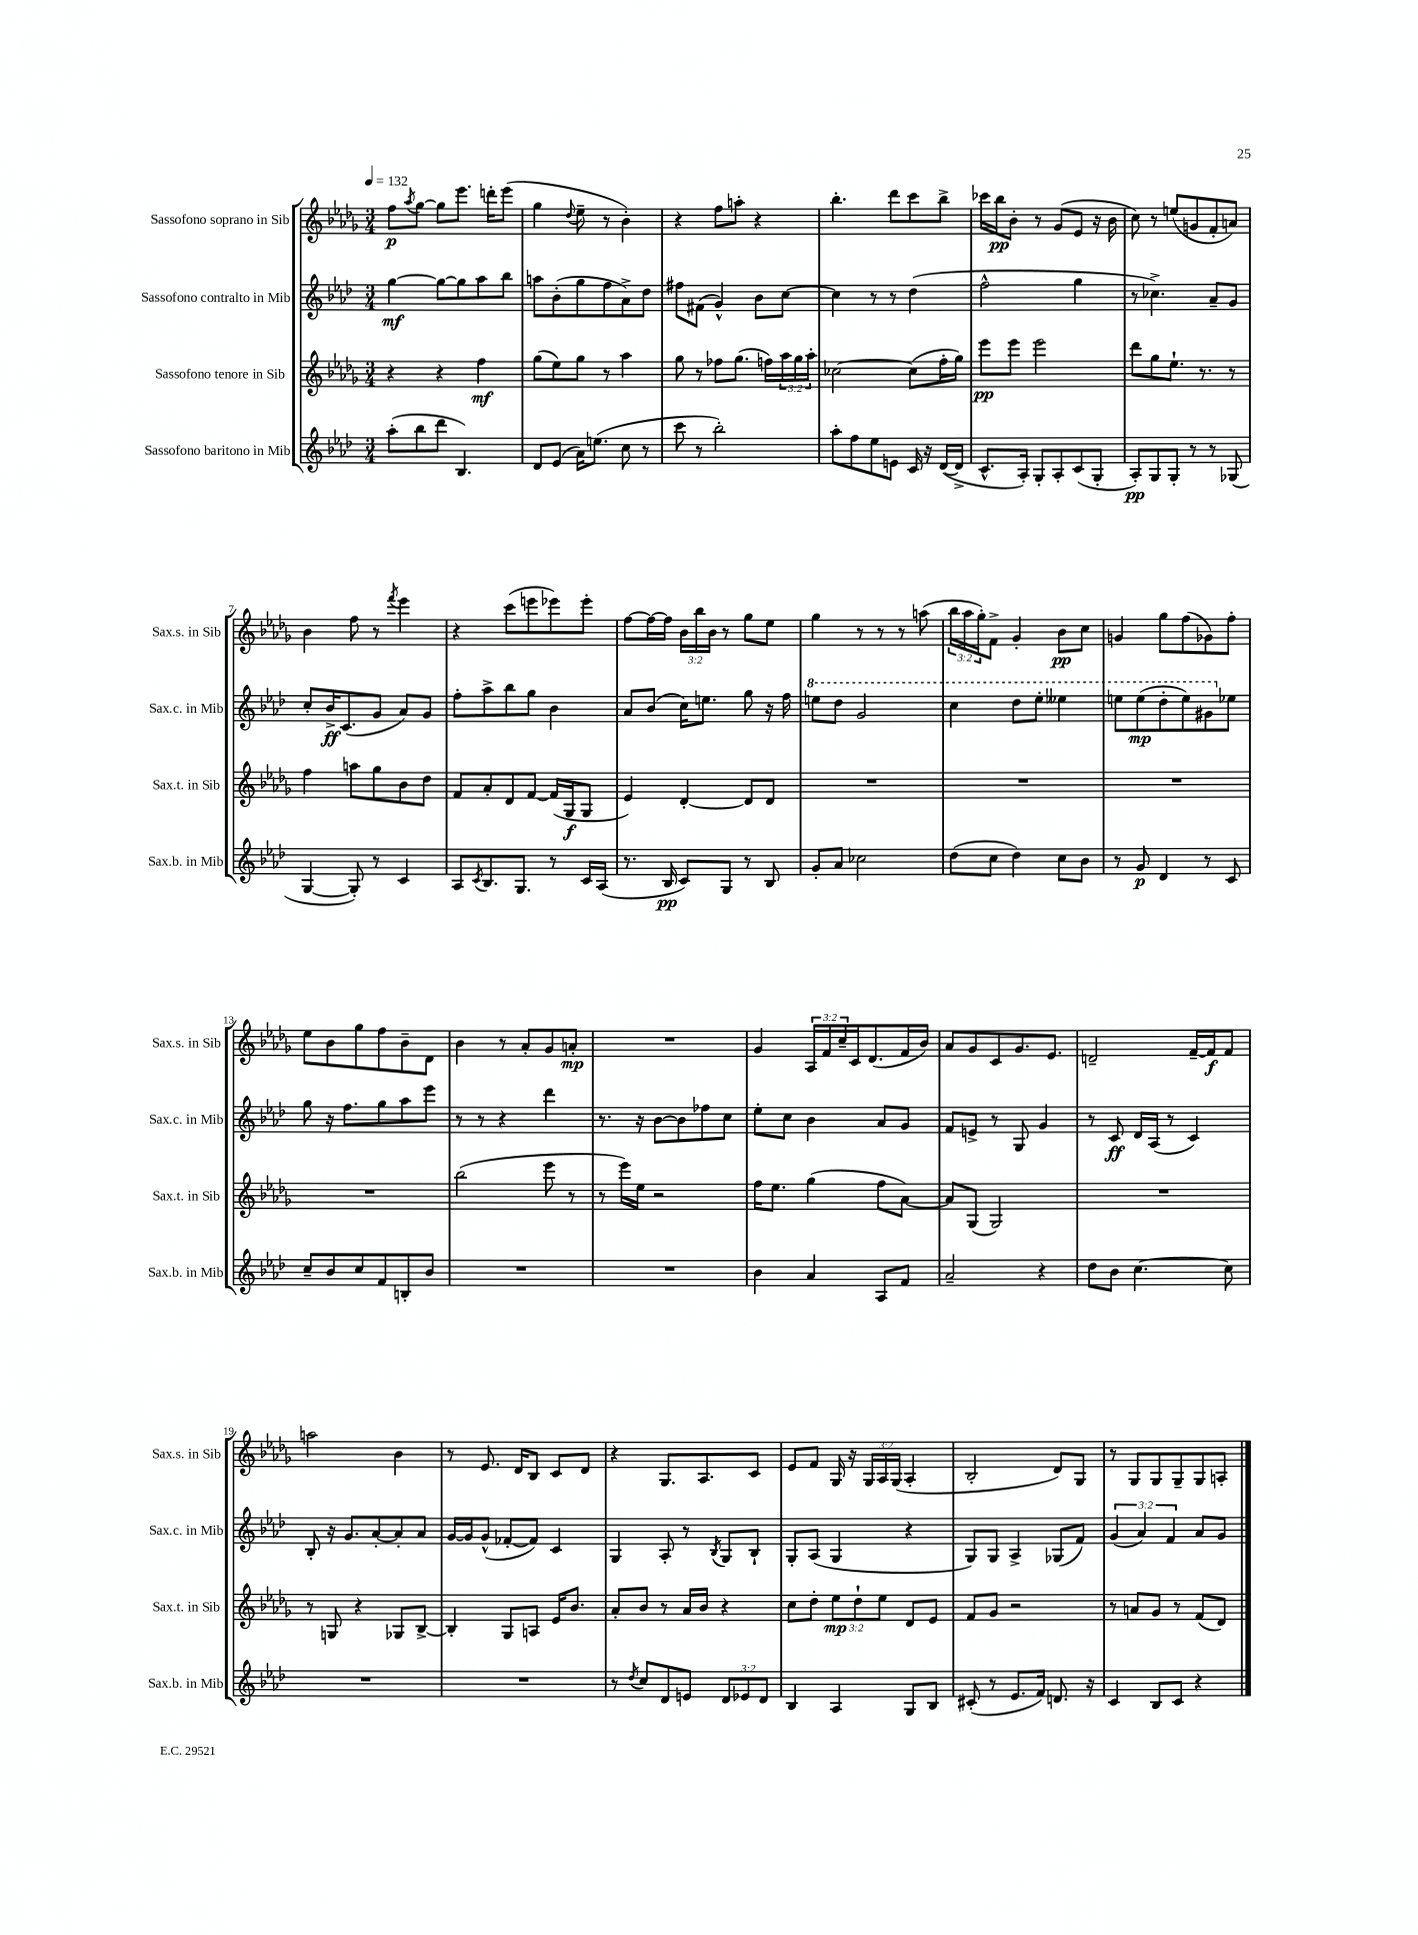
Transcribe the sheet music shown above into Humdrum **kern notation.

**kern	**dynam	**kern	**dynam	**kern	**dynam	**kern	**dynam
*part4	*part4	*part3	*part3	*part2	*part2	*part1	*part1
*staff4	*staff4	*staff3	*staff3	*staff2	*staff2	*staff1	*staff1
*I"Sassofono baritono in Mib	*	*I"Sassofono tenore in Sib	*	*I"Sassofono contralto in Mib	*	*I"Sassofono soprano in Sib	*
*I'Sax.b. in Mib	*	*I'Sax.t. in Sib	*	*I'Sax.c. in Mib	*	*I'Sax.s. in Sib	*
*clefG2	*	*clefG2	*	*clefG2	*	*clefG2	*
*k[b-e-a-d-]	*	*k[b-e-a-d-g-]	*	*k[b-e-a-d-]	*	*k[b-e-a-d-g-]	*
*M3/4	*	*M3/4	*	*M3/4	*	*M3/4	*
*MM132	*	*MM132	*	*MM132	*	*MM132	*
=1	=1	=1	=1	=1	=1	=1	=1
(8aa-'\L	.	4r	.	[4gg\	mf	8ff\L	p
.	.	.	.	.	.	8qaa-/	.
8bb-\	.	.	.	.	.	[8gg-\J	.
8ddd-\J	.	4r	.	8gg\L_	.	8gg-\L]	.
4.B-/)	.	.	.	8gg\]	.	8.eee-\J	.
.	.	4ff\	mf	8aa-\	.	.	.
.	.	.	.	.	.	16dddn'\KL	.
.	.	.	.	8bb-\J	.	(8eee-\J	.
=2	=2	=2	=2	=2	=2	=2	=2
8d-/L	.	(8gg-\L	.	8aan\L	.	4gg-\	.
(8e-/J	.	8ee-\)	.	(8b-'\	.	.	.
.	.	.	.	.	.	8qqdd-/	.
16a-\KL)	.	8gg-\J	.	8gg\	.	8ee-~\	.
(8.een\J	.	.	.	.	.	.	.
.	.	8r	.	8ff\	.	8r	.
8cc\	.	4aa-\	.	8a-^\)	.	4b-'\)	.
8r	.	.	.	8dd-\J	.	.	.
=3	=3	=3	=3	=3	=3	=3	=3
8ccc\	.	8gg-\	.	8ff#X\L	.	4r	.
8r	.	8r	.	(8f#X\J	.	.	.
2bb-'\)	.	8ff-X\L	.	4g^^/)	.	8ff\L	.
.	.	(8.gg-\J	.	.	.	8aan'\J	.
.	.	.	.	8b-\L	.	4r	.
.	.	16ffn\LL)	.	.	.	.	.
.	.	24aa-\	.	[8cc\J	.	.	.
.	.	24gg-\	.	.	.	.	.
.	.	24aa-'\JJ	.	.	.	.	.
=4	=4	=4	=4	=4	=4	=4	=4
8aa-'\L	.	[2cc-X\	.	4cc\]	.	4.bb-'\	.
8ff\	.	.	.	.	.	.	.
8ee-\	.	.	.	8r	.	.	.
8en\J	.	.	.	8r	.	8ddd-\L	.
16c/	.	(8cc-\L]	.	(4dd-\	.	8ccc\	.
16r	.	.	.	.	.	.	.
([16d-/LL	.	16ff'\L	.	.	.	8bb-^\J	.
16d-^/JJ]	.	16gg-\JJ)	.	.	.	.	.
=5	=5	=5	=5	=5	=5	=5	=5
8.c^^/L	.	8eee-\L	pp	2ff^^\	.	16ccc-X\LL	.
.	.	.	.	.	.	16bb-\J	pp
.	.	8eee-\J	.	.	.	8b-'\J	.
16A-'/Jk)	.	.	.	.	.	.	.
8G'/L	.	2eee-\	.	.	.	8r	.
8A-'/	.	.	.	.	.	(8g-/L	.
(8c/	.	.	.	4gg\	.	8e-/J	.
8G'/J	.	.	.	.	.	16r	.
.	.	.	.	.	.	16b-\	.
=6	=6	=6	=6	=6	=6	=6	=6
8A-'/L)	pp	8ddd-\L	.	8r	.	8cc\)	.
8G/	.	8gg-\	.	4.cc-X^\)	.	8r	.
8G'/J	.	8.ee-`\J	.	.	.	(8een/L	.
8r	.	.	.	.	.	8gn/	.
.	.	8.r	.	.	.	.	.
8r	.	.	.	8a-~/L	.	8f'/	.
(8G-X/	.	8r	.	8g/J	.	8an/J)	.
!!LO:LB:g=z
=7	=7	=7	=7	=7	=7	=7	=7
[4G/	.	4ff\	.	8cc'/L	.	4b-\	.
.	.	.	.	16b-^/K	ff	.	.
.	.	.	.	(8.c/	.	.	.
8G'/])	.	8aan\L	.	.	.	8ff\	.
8r	.	8gg-\	.	8g/J	.	8r	.
.	.	.	.	.	.	8qfff/	.
4c/	.	8b-\	.	8a-/L)	.	4eee-\	.
.	.	8dd-\J	.	8g/J	.	.	.
=8	=8	=8	=8	=8	=8	=8	=8
8A-/L	.	8f/L	.	8ff'\L	.	4r	.
8qc/	.	.	.	.	.	.	.
8.B-/	.	8a-'/	.	8aa-^\	.	.	.
.	.	8d-/	.	8bb-\	.	(8ccc\L	.
8.G/J	.	.	.	.	.	.	.
.	.	[8f/J	.	8gg\J	.	8eeen\	.
8r	.	(16f/LL]	.	4b-\	.	8eee-X\)	.
.	.	16G-/J	f	.	.	.	.
16c/LL	.	8G-/J	.	.	.	8eee-'\J	.
(16A-/JJ	.	.	.	.	.	.	.
=9	=9	=9	=9	=9	=9	=9	=9
8.r	.	4e-/)	.	8a-/L	.	[8ff\L	.
.	.	.	.	(8b-/J	.	16ff\L_	.
16B-/	pp	.	.	.	.	16ff\JJ]	.
8c/L)	.	[4d-'/	.	16cc\KL)	.	24b-\LL	.
.	.	.	.	.	.	24bb-\	.
.	.	.	.	8.een\J	.	.	.
.	.	.	.	.	.	24b-\JJ	.
8G/J	.	.	.	.	.	8r	.
8r	.	8d-/L]	.	8gg\	.	8gg-\L	.
8B-/	.	8d-/J	.	16r	.	8ee-\J	.
.	.	.	.	16ff\	.	.	.
=10	=10	=10	=10	=10	=10	=10	=10
*	*	*	*	*8va	*	*	*
8g'/L	.	2.r	.	8eeen\L	.	4gg-\	.
8a-/J	.	.	.	8ddd-\J	.	.	.
2cc-X\	.	.	.	2gg/	.	8r	.
.	.	.	.	.	.	8r	.
.	.	.	.	.	.	8r	.
.	.	.	.	.	.	(8aan\	.
=11	=11	=11	=11	=11	=11	=11	=11
(8dd-\L	.	2.r	.	4ccc\	.	24bb-\LL	.
.	.	.	.	.	.	24aa-\	.
.	.	.	.	.	.	24gg-'\J)	.
8cc\J	.	.	.	.	.	8f^\J	.
4dd-\)	.	.	.	8ddd-\L	.	4g-'/	.
.	.	.	.	8eee-'\J	.	.	.
8cc\L	.	.	.	4eee--X\	.	8b-\L	pp
8b-\J	.	.	.	.	.	8cc\J	.
=12	=12	=12	=12	=12	=12	=12	=12
8r	.	2.r	.	8eeen\L	.	4gn/	.
8g/	p	.	.	(8eee\	mp	.	.
4d-/	.	.	.	8ddd-'\	.	8gg-\L	.
.	.	.	.	8eee\)	.	(8ff\	.
8r	.	.	.	8gg#X\	.	8g-X\)	.
*	*	*	*	*X8va	*	*	*
8c/	.	.	.	8ee-X\J	.	8ff'\J	.
!!LO:LB:g=z
=13	=13	=13	=13	=13	=13	=13	=13
8cc~/L	.	2.r	.	8gg\	.	8ee-\L	.
8b-/	.	.	.	16r	.	8b-\	.
.	.	.	.	8.ff\L	.	.	.
8cc/	.	.	.	.	.	8gg-\	.
8f/	.	.	.	8gg\	.	8ff\	.
8Bn'/	.	.	.	8aa-\	.	8b-~\	.
8b-/J	.	.	.	8eee-\J	.	8d-\J	.
=14	=14	=14	=14	=14	=14	=14	=14
2.r	.	(2bb-\	.	8r	.	4b-\	.
.	.	.	.	8r	.	.	.
.	.	.	.	4r	.	8r	.
.	.	.	.	.	.	8a-'/L	.
.	.	8eee-\	.	4ddd-\	.	8g-/	.
.	.	8r	.	.	.	8an'/J	mp
=15	=15	=15	=15	=15	=15	=15	=15
2.r	.	8r	.	8.r	.	2.r	.
.	.	16eee-\LL)	.	.	.	.	.
.	.	16ee-\JJ	.	16r	.	.	.
.	.	2r	.	[8b-\L	.	.	.
.	.	.	.	8b-\]	.	.	.
.	.	.	.	8ff-X\	.	.	.
.	.	.	.	8cc\J	.	.	.
=16	=16	=16	=16	=16	=16	=16	=16
4b-\	.	16ff\KL	.	8ee-'\L	.	4g-/	.
.	.	8.ee-\J	.	.	.	.	.
.	.	.	.	8cc\J	.	.	.
4a-/	.	(4gg-\	.	4b-\	.	24A-/LL	.
.	.	.	.	.	.	24f/	.
.	.	.	.	.	.	24cc~/	.
.	.	.	.	.	.	16c/J	.
.	.	.	.	.	.	(8.d-/	.
8A-/L	.	8ff\L	.	8a-/L	.	.	.
8f/J	.	[8a-\J)	.	8g/J	.	16f/L	.
.	.	.	.	.	.	16b-/JJ)	.
=17	=17	=17	=17	=17	=17	=17	=17
2a-~/	.	8a-/L]	.	8f/L	.	8a-/L	.
.	.	(8G-/J	.	8en^/J	.	8g-/	.
.	.	2G-/)	.	8r	.	8c/	.
.	.	.	.	8G/	.	8.g-/	.
4r	.	.	.	4g/	.	.	.
.	.	.	.	.	.	8.e-/J	.
=18	=18	=18	=18	=18	=18	=18	=18
8dd-\L	.	2.r	.	8r	.	2dn~/	.
8b-\J	.	.	.	8c/	ff	.	.
[4.cc\	.	.	.	16d-/LL	.	.	.
.	.	.	.	(16A-/JJ	.	.	.
.	.	.	.	8r	.	.	.
.	.	.	.	4c/)	.	[16f~/LL	.
.	.	.	.	.	.	16f/J]	f
8cc\]	.	.	.	.	.	8f/J	.
!!LO:LB:g=z
=19	=19	=19	=19	=19	=19	=19	=19
2.r	.	8r	.	8B-'/	.	2aan\	.
.	.	8Gn/	.	16r	.	.	.
.	.	.	.	8.g/L	.	.	.
.	.	4r	.	.	.	.	.
.	.	.	.	[8a-'/	.	.	.
.	.	8G-X/L	.	8a-'/]	.	4b-\	.
.	.	[8B-^/J	.	8a-/J	.	.	.
=20	=20	=20	=20	=20	=20	=20	=20
2.r	.	4B-'/]	.	[16g/LL	.	8r	.
.	.	.	.	16g/J]	.	.	.
.	.	.	.	(8g^^/J	.	8.e-/	.
.	.	8G-/L	.	[8f-X'/L	.	.	.
.	.	.	.	.	.	16d-/KL	.
.	.	8An/J	.	8f-/J])	.	8B-/J	.
.	.	16e-/KL	.	4c/	.	8c/L	.
.	.	8.b-/J	.	.	.	.	.
.	.	.	.	.	.	8d-/J	.
=21	=21	=21	=21	=21	=21	=21	=21
8r	.	8a-'/L	.	4G/	.	4r	.
8qdd-/	.	.	.	.	.	.	.
8cc/L	.	8b-/J	.	.	.	.	.
8d-/	.	8r	.	8A-'/	.	8.G-/L	.
8en/J	.	16a-/LL	.	8r	.	.	.
.	.	16b-/JJ	.	.	.	8.A-/	.
.	.	.	.	8qB-/	.	.	.
12d-/L	.	4r	.	8G/L	.	.	.
12e-X/	.	.	.	.	.	.	.
.	.	.	.	8B-`/J	.	8c/J	.
12d-/J	.	.	.	.	.	.	.
=22	=22	=22	=22	=22	=22	=22	=22
4B-/	.	8cc\L	.	8G'/L	.	8e-/L	.
.	.	8dd-'\J	.	(8A-/J	.	8f/J	.
4A-/	.	12ee-\L	mp	4G/	.	16G-/	.
.	.	.	.	.	.	16r	.
.	.	12dd-`\	.	.	.	.	.
.	.	.	.	.	.	24G-/LL	.
.	.	12ee-\J	.	.	.	24A-/	.
.	.	.	.	.	.	(24G-/JJ	.
8G/L	.	8d-/L	.	4r	.	4A-'/	.
8B-/J	.	8e-/J	.	.	.	.	.
=23	=23	=23	=23	=23	=23	=23	=23
(8c#X'/	.	8f/L	.	8G/L)	.	2B-'/	.
8r	.	8g-/J	.	8G/J	.	.	.
8.e-/L	.	2r	.	4A-^/	.	.	.
16f/Jk)	.	.	.	.	.	.	.
8.dn/	.	.	.	(8G-X/L	.	8d-/L)	.
.	.	.	.	8f/J)	.	8G-/J	.
16r	.	.	.	.	.	.	.
=24	=24	=24	=24	=24	=24	=24	=24
4c/	.	8r	.	(6g/	.	8r	.
.	.	8an/L	.	.	.	8G-/L	.
.	.	.	.	6a-/)	.	.	.
8B-/L	.	8g-/J	.	.	.	8G-/	.
.	.	.	.	6f/	.	.	.
8c/J	.	8r	.	.	.	8G-~/	.
4r	.	(8f/L	.	8a-/L	.	8G-/	.
.	.	8d-/J)	.	8g/J	.	8An'/J	.
==	==	==	==	==	==	==	==
*-	*-	*-	*-	*-	*-	*-	*-
